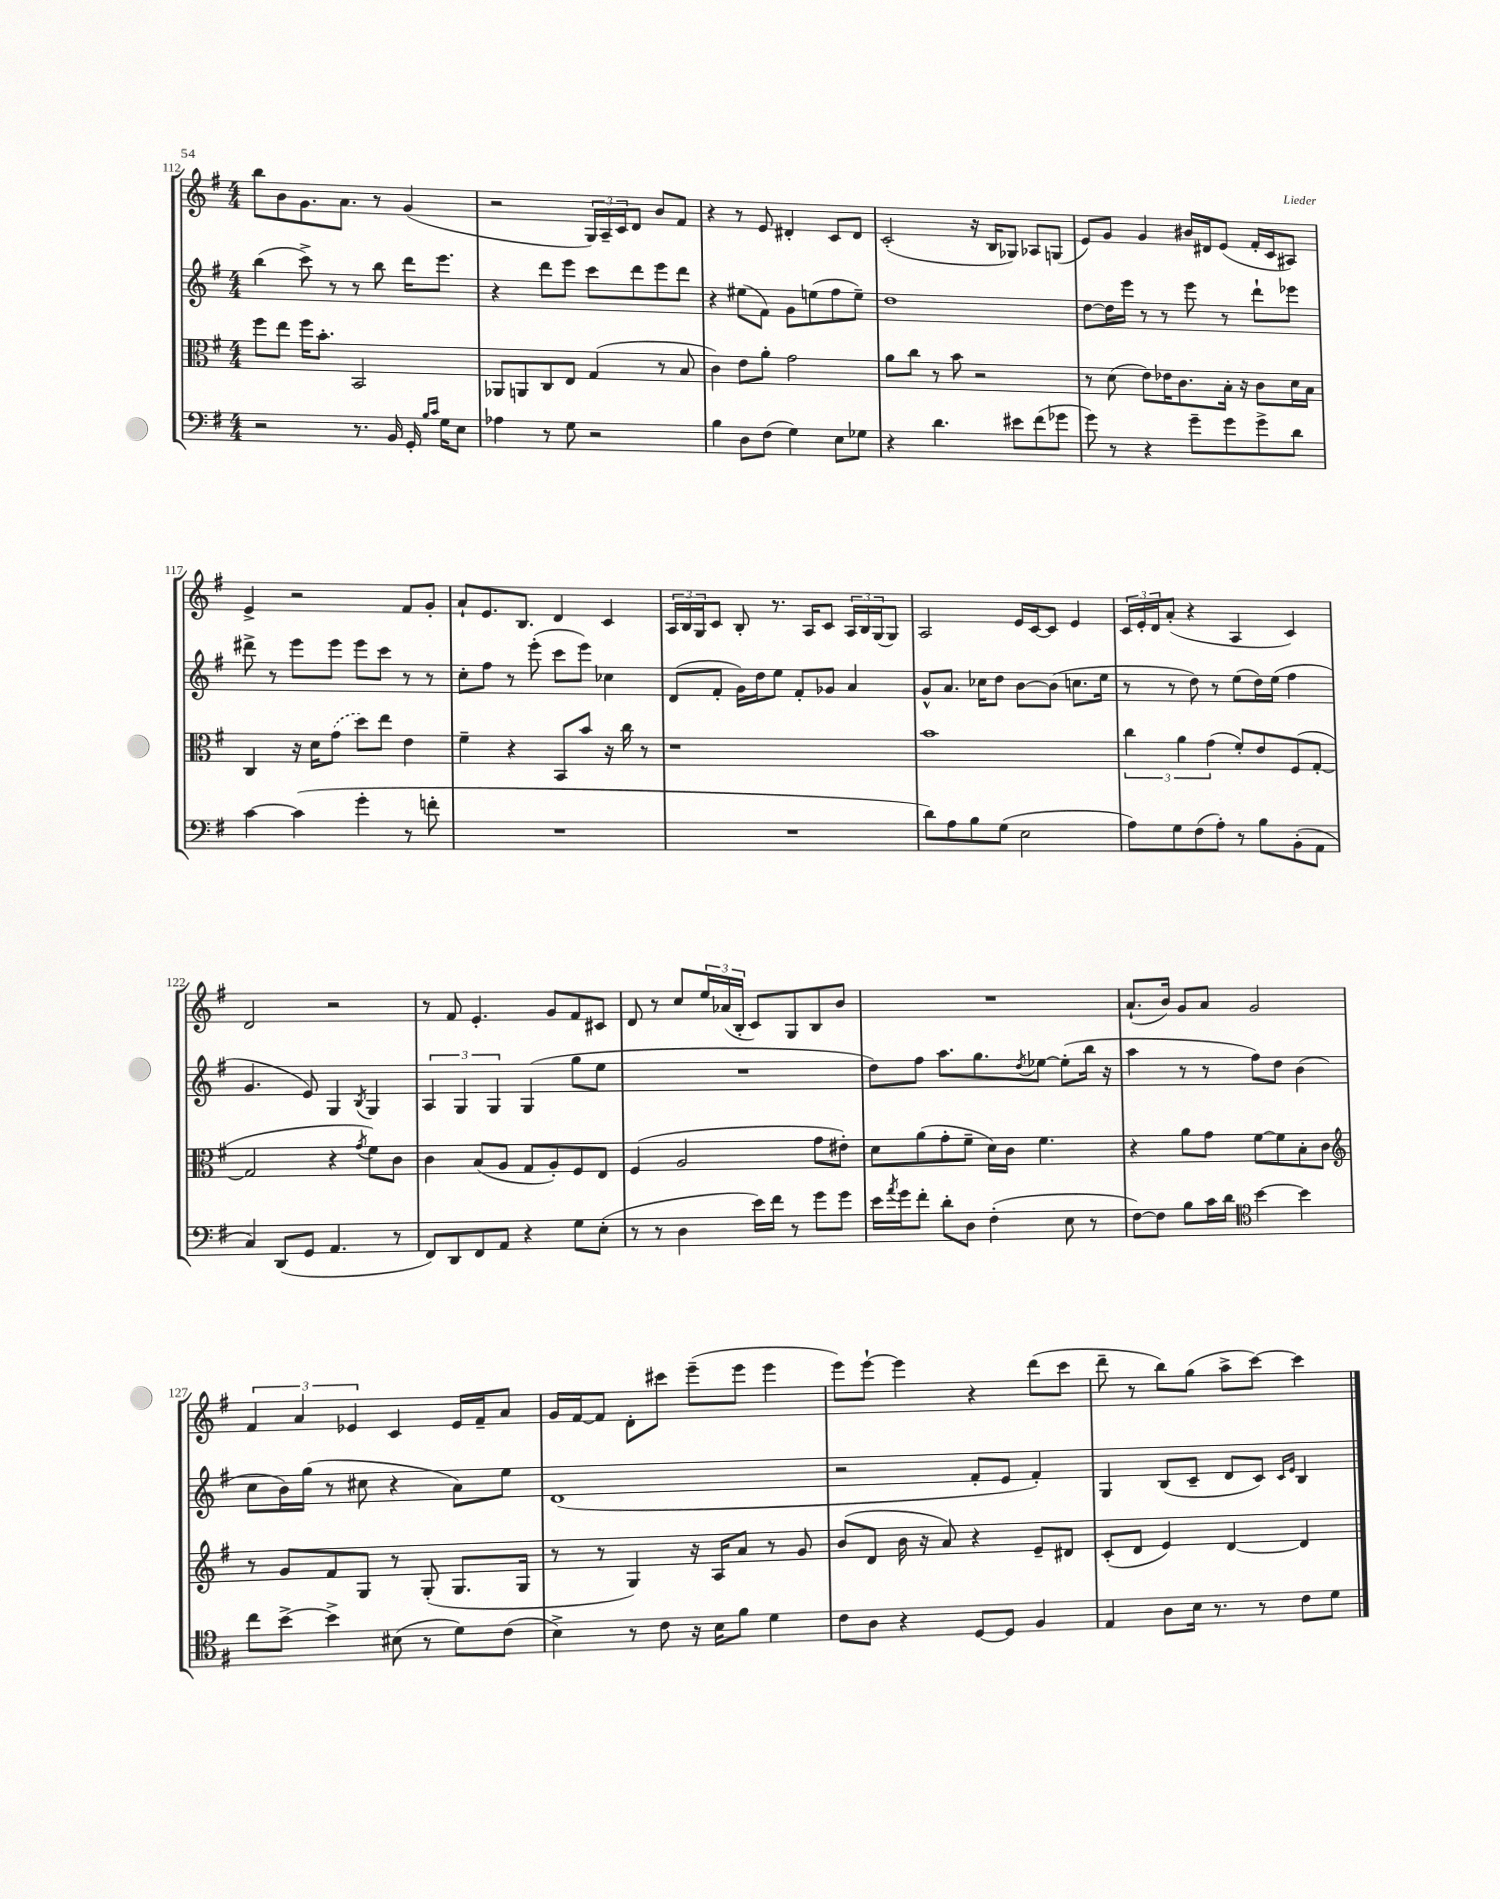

**kern	**kern	**kern	**kern
*part4	*part3	*part2	*part1
*staff4	*staff3	*staff2	*staff1
*clefF4	*clefC3	*clefG2	*clefG2
*k[f#]	*k[f#]	*k[f#]	*k[f#]
*M4/4	*M4/4	*M4/4	*M4/4
=112	=112	=112	=112
2r	8ff#\L	(4bb\	8bb\L
.	8ee\J	.	8b\
.	16ff#\KL	8ccc^\)	8.g\
.	8.b'\J	.	.
.	.	8r	.
.	.	.	8.a\J
8.r	2BB/	8r	.
.	.	8bb\	8r
16BB/	.	.	.
16GG'/	.	16ddd\KL	(4g/
16qqB/LL	.	.	.
16qqc/JJ	.	.	.
16G\KL	.	8.eee\J	.
8E\J	.	.	.
=113	=113	=113	=113
4A-X\	8AA-X/L	4r	2r
.	8AAn/	.	.
8r	8C/	8ddd\L	.
8G\	8E/J	8eee\J	.
2r	(4G/	8ccc\L	24G/LL)
.	.	.	24A~/
.	.	.	24c/J
.	.	8ddd\	8d/J
.	8r	8eee\	8b/L
.	8B/	8ddd\J	8f#/J
=114	=114	=114	=114
4B\	4c\)	4r	4r
8D\L	8e\L	(8ee#X\L	8r
(8F#\J	8a'\J	8f#\J)	8e/
4G\)	2g\	8g\L	4d#X'/
.	.	(8een\	.
8E\L	.	8ff#\	8c/L
8G-X\J	.	8ee~\J)	8d#/J
=115	=115	=115	=115
4r	8a\L	1dd	(2c'/
.	8cc\J	.	.
4.d\	8r	.	.
.	8b\	.	.
.	2r	.	16r
.	.	.	16B/KL
8e#X\L	.	.	8G-X/J)
(8f#\	.	.	8A-X/L
8g-X\J	.	.	(8Gn/J
=116	=116	=116	=116
8g\)	8r	[8dd\L	8e/L)
8r	(8d\	16dd\L]	8g/J
.	.	16eee\JJ	.
4r	8e\L)	8r	4g/
.	16e-X\K	8r	.
.	8.c\	.	.
8g~\L	.	8eee\	16b#X/LL
.	.	.	16d#X/J
8g\	16B'\Jk	8r	(8e/J
.	16r	.	.
8g^\	8c\L	8ddd`\L	16f#'/LL
.	.	.	16c/J
8d\J	16d\L	8eee-X\J	8A#X/J)
.	16B\JJ	.	.
!!LO:LB:g=z
=117	=117	=117	=117
[4c\	4C/	8ddd#X^\	4e^/
.	.	8r	.
(4c\]	16r	8eee\L	2r
.	16d\KL	.	.
.	(8g\J	8eee\J	.
4g'\	8dd\L)	8eee\L	.
.	8ee\J	8ccc\J	.
8r	4e\	8r	8f#/L
8fn'\	.	8r	8g'/J
=118	=118	=118	=118
1r	4f#~\	8cc'\L	8a`/L
.	.	8ff#\J	8.e/
.	4r	8r	.
.	.	.	8.B/J
.	.	(8eee'\	.
.	8BB/L	8ccc\L	4d/
.	8b/J	8eee\J)	.
.	16r	4cc-X\	4c/
.	16cc\	.	.
.	8r	.	.
=119	=119	=119	=119
1r	1r	(8d/L	24A/LL
.	.	.	24B/
.	.	.	24G/J
.	.	8f#'/J	8c/J
.	.	16g\LL)	8B'/
.	.	16dd\J	.
.	.	8ee\J	8.r
.	.	8f#'/L	.
.	.	.	16A/KL
.	.	8g-X/J	8c/J
.	.	4a/	24A/LL
.	.	.	24B/
.	.	.	(24G/J
.	.	.	8G/J)
=120	=120	=120	=120
8d\L)	1b	8g^^/L	2A/
8A\	.	8.a/J	.
8B\	.	.	.
.	.	16cc-X\KL	.
(8G\J	.	8dd\J	.
2E\	.	[8b\L	16e/LL
.	.	.	[16c/J
.	.	(8b\J]	8c/J]
.	.	8.ccn\L	4e/
.	.	16ee\Jk	.
=121	=121	=121	=121
8A\L)	6cc\	8r	24c/LL
.	.	.	24e'/
.	.	.	24d/J
8G\	.	8r	(8a'/J
.	6a\	.	.
(8F#\	.	8dd\)	4r
.	(6g\	.	.
8A'\J)	.	8r	.
8r	8f#'/L)	(8ee\L	4A/
8B\L	8e/	16dd\L)	.
.	.	(16ee\JJ	.
(8BB'\	(8F#/	4ff#\	4c/)
8AA\J	[8G'/J	.	.
!!LO:LB:g=z
=122	=122	=122	=122
4C/)	2G/]	4.g/	2d/
(8DD/L	.	.	.
8GG/J	.	8e/)	.
4.AA/	4r	4G/	2r
.	8qg/	8qB/	.
.	8f#\L)	4G/	.
8r	8c\J	.	.
=123	=123	=123	=123
8FF#/L)	4c\	6A/	8r
8DD/	.	.	8f#/
.	.	6G/	.
8FF#/	(8B/L	.	4.e'/
.	.	6G/	.
8AA/J	8A/J	.	.
4r	8G/L	(4G/	.
.	8A'/)	.	8g/L
8G\L	8F#/	8gg\L	8f#/
(8E'\J	8E/J	8ee\J	8c#X/J
=124	=124	=124	=124
8r	(4F#/	1r	8d/
8r	.	.	8r
4D\	2A/	.	8cc/L
.	.	.	24ee/L
.	.	.	(24a-X/
.	.	.	24B'/JJ
16e\LL)	.	.	8c/L)
16f#\JJ	.	.	.
8r	.	.	8G/
8g\L	8g\L	.	8B/
8g\J	8e#X'\J)	.	8b/J
=125	=125	=125	=125
16e\LL	8d\L	8dd\L)	1r
8qa/	.	.	.
16g\J	.	.	.
8f#'\J	(8a\	8ff#\J	.
8d'\L	8g'\	8.aa\L	.
8D\J	8f#~\J	.	.
.	.	8.gg\	.
(4F#'\	16d\LL)	.	.
.	16c\JJ	.	.
.	.	8qdd/	.
.	4.f#\	[8ee-X\J	.
8E\	.	(8ee-'\L]	.
8r	.	16bb\Jk	.
.	.	16r	.
=126	=126	=126	=126
[8F#\L)	4r	4aa\	(8.a`/L
8F#\J]	.	.	.
.	.	.	16b/Jk)
8B\L	8a\L	8r	8g/L
16c\L	8g\J	8r	8a/J
16d\JJ	.	.	.
*clefC4	*	*	*
[4b\	[8f#\L	8ff#\L)	2g/
.	8f#\]	8dd\J	.
4b\]	8B'\	(4b\	.
.	8c\J	.	.
!!LO:LB:g=z
=127	=127	=127	=127
*	*clefG2	*	*
8cc\L	8r	8cc\L	6f#/
[8b^\J	8g/L	16b\L)	.
.	.	.	6a/
.	.	(16gg\JJ	.
4b^\]	8f#/	8r	.
.	.	.	6e-X/
.	8G/J	8cc#X\	.
(8B#X\	8r	4r	4c/
8r	(8G'/	.	.
8d\L)	8.G/L	8a\L)	16e-/LL
.	.	.	16f#~/J
(8c\J	.	8ee\J	8a/J
.	16G/Jk	.	.
=128	=128	=128	=128
4B^\)	8r	(1d	16g/LL
.	.	.	[16f#/J
.	8r	.	8f#/J]
8r	4G/)	.	8d'\L
8c\	.	.	8ccc#X\J
16r	16r	.	(8eee~\L
16B\KL	16A/KL	.	.
8f#\J	8a/J	.	8eee\J
4d\	8r	.	4eee\
.	8g/	.	.
=129	=129	=129	=129
8c\L	(8b/L	2r	8eee\L)
8A\J	8d/J	.	[8eee`\J
4r	16b\	.	4eee\]
.	16r	.	.
.	8a/)	.	.
[8D/L	4r	8f#'/L	4r
8D/J]	.	8e/J	.
4F#/	8e~/L	4f#'/)	(8ddd\L
.	8d#X/J	.	8ccc\J
=130	=130	=130	=130
4E/	(8c'/L	4G/	8ddd~\
.	8d/J	.	8r
8A\L	4e/)	(8B/L	8bb\L)
16B\Jk	.	8c~/J	(8gg\J
8.r	.	.	.
.	[4d/	8d/L	8aa^\L
8r	.	8c/J)	[8ccc\J)
.	.	16qqc/LL	.
.	.	16qqe/JJ	.
8c\L	4d/]	4B/	4ccc\]
8d\J	.	.	.
==	==	==	==
*-	*-	*-	*-
